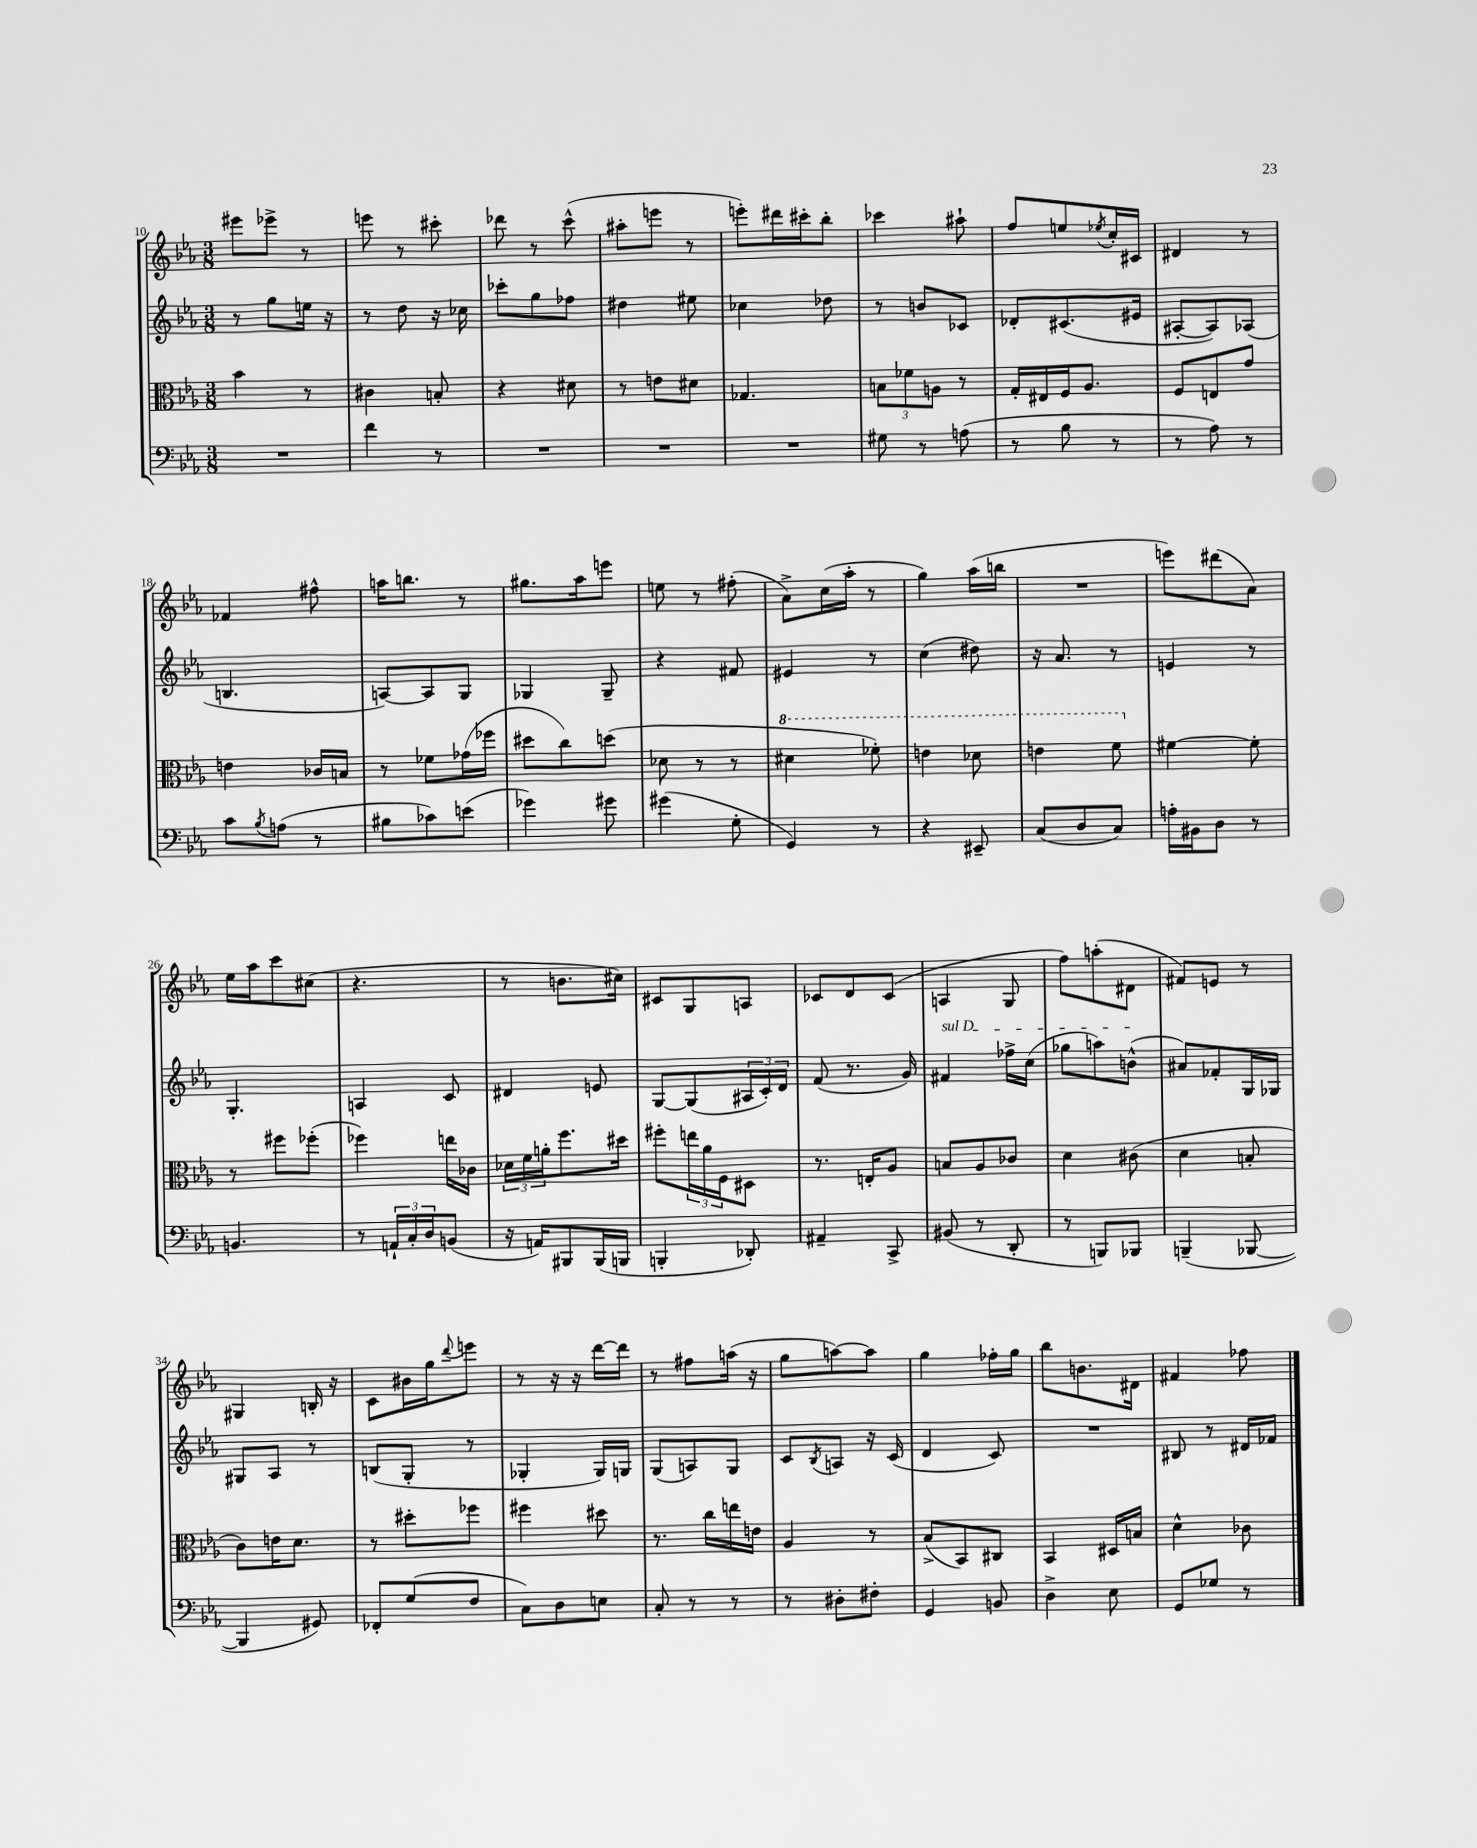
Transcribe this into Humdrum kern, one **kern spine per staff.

**kern	**kern	**kern	**kern
*part4	*part3	*part2	*part1
*staff4	*staff3	*staff2	*staff1
*clefF4	*clefC3	*clefG2	*clefG2
*k[b-e-a-]	*k[b-e-a-]	*k[b-e-a-]	*k[b-e-a-]
*M3/8	*M3/8	*M3/8	*M3/8
=10	=10	=10	=10
4.r	4b-\	8r	8eee#X\L
.	.	8gg\L	8eee-X^\J
.	8r	16een\Jk	8r
.	.	16r	.
=11	=11	=11	=11
4f\	4c#X\	8r	8eeen\
.	.	8dd\	8r
8r	8Bn'/	16r	8ccc#X'\
.	.	16cc-X\	.
=12	=12	=12	=12
4.r	4r	8ccc-X'\L	8ddd-X\
.	.	8gg\	8r
.	8d#X\	8ff-X\J	(8ccc^^\
=13	=13	=13	=13
4.r	8r	4dd#X\	8aa#X'\L
.	8en\L	.	8eeen\J
.	8d#X\J	8ee#X\	8r
=14	=14	=14	=14
4.r	4.G-X/	4cc-X\	8eeen'\L)
.	.	.	16ddd#X\L
.	.	.	16ccc#X'\J
.	.	8dd-X\	8bb-'\J
=15	=15	=15	=15
8G#X\	12Bn\L	8r	4ccc-X\
.	12f-X\	.	.
8r	.	8bn/L	.
.	12An\J	.	.
(8An\	8r	8c-X/J	8aa#X`\
=16	=16	=16	=16
8r	16G'/LL	8d-X'/L	8ff/L
.	16E#X/	.	.
8B-\	16F/J	(8.c#X/	8een/
.	8.A-/J	.	.
.	.	.	8qee-X/
8r	.	.	16cc'/L
.	.	16e#X/Jk	16c#X/JJ
=17	=17	=17	=17
8r	8F/L	[8A#X'/L	4d#X/
8A-\)	8En/	8A#/])	.
8r	8g/J	(8A-X/J	8r
!!LO:LB:g=z
=18	=18	=18	=18
8c\L	4en\	4.Bn/	4f-X/
8qB-/	.	.	.
(8An\J	.	.	.
8r	16c-X/LL	.	8ff#X^^\
.	16Bn/JJ	.	.
=19	=19	=19	=19
8B#X\L	8r	[8An/L)	16aan\KL
.	.	.	8.bbn\J
8c-X\)	8f-X\L	8A/]	.
(8en\J	(16g-X\L	8G/J	8r
.	16ff-X\JJ	.	.
=20	=20	=20	=20
4g-X\)	8dd#X\L	4G-X/	8.gg#X\L
.	8cc\)	.	.
.	.	.	16aa-\k
8g#X\	(8ddn\J	8G-~/	8eeen\J
=21	=21	=21	=21
(4g#X\	8d-X\	4r	8een\
.	8r	.	8r
8G'\	8r	8f#X/	(8ff#X'\
=22	=22	=22	=22
*	*8va	*	*
4GG/)	4dd#X\	4e#X/	8a-^\L)
.	.	.	(16cc\L
.	.	.	16aa-'\JJ
8r	8ff-X'\)	8r	8r
=23	=23	=23	=23
4r	4een\	(4cc\	4gg\)
8EE#X~/	8dd-X\	8dd#X\)	(16aa-\LL
.	.	.	16bbn\JJ
=24	=24	=24	=24
(8C/L	4een\	16r	4.r
.	.	8.a-/	.
8D/	.	.	.
8C/J)	8ff\	8r	.
=25	=25	=25	=25
*	*X8va	*	*
16An'\LL	[4f#X\	4en/	8eeen\L)
16BB#X\J	.	.	.
8D\J	.	.	(8ddd#X\
8r	8f#'\]	8r	8a-\J)
!!LO:LB:g=z
=26	=26	=26	=26
4.BBn/	8r	4.G'/	16ee-\LL
.	.	.	16aa-\J
.	8ff#X\L	.	8ccc\
.	(8ff-X'\J	.	(8cc#X\J
=27	=27	=27	=27
8r	4ff-X\)	4An/	4.r
24AAn`/LL	.	.	.
24C'/	.	.	.
24D/J	.	.	.
(8BBn/J	16een\LL	8c/	.
.	16c-X\JJ	.	.
=28	=28	=28	=28
16r	24d-X\LL	4d#X/	8r
.	24f\	.	.
16AAn/KL)	.	.	.
.	24an'\J	.	.
8BBB#X/	8.ff\	.	8.bn\L
(16BBB#/L	.	8en/	.
16BBBn/JJ	16dd#X\Jk	.	16cc#X\Jk)
=29	=29	=29	=29
4BBBn'/	8ff#X'\L	[8G/L	8c#X/L
.	24een\L	(8G/]	8G/
.	24a-\	.	.
.	24F\J	.	.
8DD-X'/)	8D#X\J	24A#X/L	8An/J
.	.	24c'/)	.
.	.	24d/JJ	.
=30	=30	=30	=30
4AA#X~/	8.r	(8f/	8c-X/L
.	.	8.r	8d/
.	16En'/KL	.	.
8CC^/	8A-/J	.	(8c-/J
.	.	16g/)	.
=31	=31	=31	=31
!	!	!LO:TX:a:i:t=sul D	!
(8BB#X/	8Bn/L	4f#X/	4An/
8r	8A-/	.	.
8DD'/	8c-X/J	16ff-X^\LL	8G/
.	.	(16cc\JJ	.
=32	=32	=32	=32
8r	4d\	8gg-X\L	8ff\L)
8BBBn/L)	.	8aan\)	(8aan'\
8BBB-X/J	(8c#X\	(8bn^^\J	8d#X\J
=33	=33	=33	=33
(4BBBn~/	4d\	8a#X/L)	8f#X/L)
.	.	8f-X'/	8en/J
[8BBB-X/	8Bn'/	16G/L	8r
.	.	16G-X/JJ	.
!!LO:LB:g=z
=34	=34	=34	=34
4BBB-/]	8c\L)	8G#X/L	4G#X/
.	16en\K	8A-/J	.
.	8.d\J	.	.
8GG#X/)	.	8r	16Bn'/
.	.	.	16r
=35	=35	=35	=35
8FF-X'/L	8r	(8Bn/L	8c\L
(8G/	8dd#X'\L	8G'/J	16b#X\L
.	.	.	16gg\J
.	.	.	8qqddd/
8F/J	8ff-X\J	8r	8eeen\J
=36	=36	=36	=36
8C\L)	4ff#X\	4G-X'/	8r
8D\	.	.	16r
.	.	.	16r
8En\J	8dd#X\	16G-/LL)	[16ddd\LL
.	.	16Gn/JJ	16ddd\JJ]
=37	=37	=37	=37
8C'/	8.r	(8G/L	8r
8r	.	8An/)	8ff#X\L
.	16cc\LL	.	.
8r	16een\	8G/J	(16aan\Jk
.	16en\JJ	.	16r
=38	=38	=38	=38
8r	4A-/	8c/L	8gg\L
.	.	8qB-/	.
8D#X'\L	.	8An/J	[8aan\)
8F#X'\J	8r	16r	8aa\J]
.	.	(16c/	.
=39	=39	=39	=39
4GG/	(8B-^/L	4d/	4gg\
.	8BB-/)	.	.
8BBn/	8C#X/J	8c/)	16ff-X'\LL
.	.	.	16gg\JJ
=40	=40	=40	=40
4D^\	4BB-/	4.r	8bb-\L
.	.	.	8.bn\
8E-\	16D#X/LL	.	.
.	16Bn/JJ	.	16d#X\Jk
=41	=41	=41	=41
8GG/L	4d^^\	8B#X/	4f#X/
8G-X/J	.	8r	.
8r	8c-X\	16d#X/LL	8ff-X\
.	.	16f-X/JJ	.
==	==	==	==
*-	*-	*-	*-
